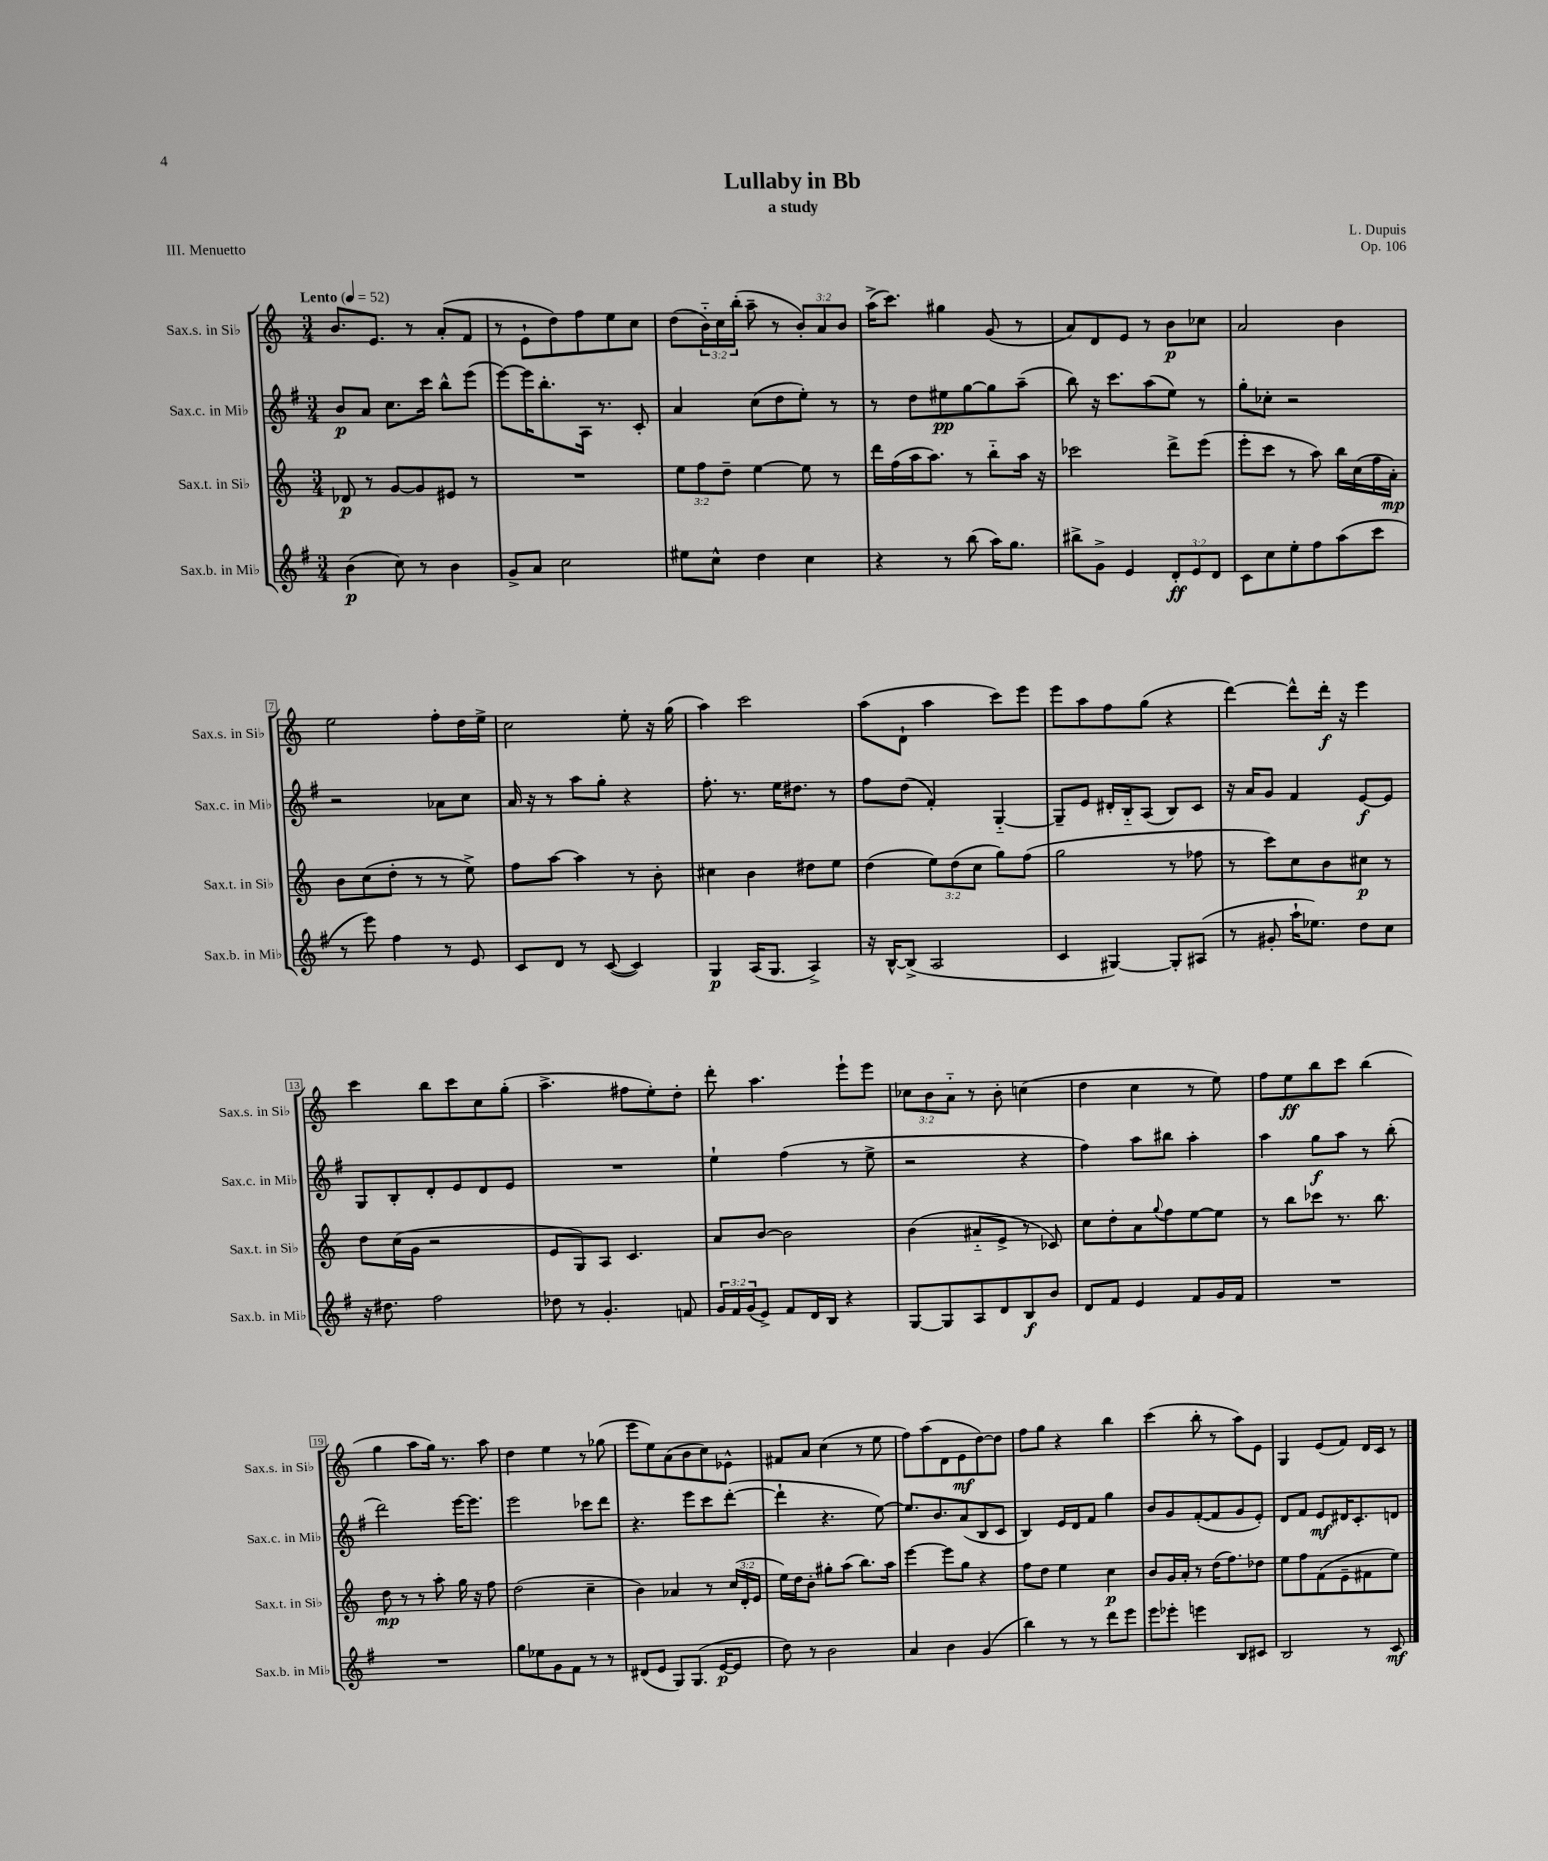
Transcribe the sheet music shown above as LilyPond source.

\header { title = "Lullaby in Bb" composer = "L. Dupuis" subtitle = "a study" opus = "Op. 106" piece = "III. Menuetto" }
<<
\new StaffGroup <<
\new Staff = "s0" \with { instrumentName = "Sax.s. in Sib" shortInstrumentName = "Sax.s. in Sib" } {
    \clef treble \key c \major \numericTimeSignature \time 3/4 \override Staff.TupletNumber.text = #tuplet-number::calc-fraction-text \tempo "Lento" 4 = 52
    b'8. e'8. r8 a'8-.( f'8 |
    r8 e'8-! d''8) f''8 e''8 c''8 |
    d''8( \tuplet 3/2 { b'16-_) c''16 b''16-.( } a''8-- r8 \tuplet 3/2 { b'8-.) a'8 b'8 } |
    a''16->( c'''8.) gis''4 g'8( r8 |
    a'8) d'8 e'8 r8 b'8\p ces''8 |
    a'2 b'4 |
    e''2 f''8-. d''16 e''16-> |
    c''2 e''8-. r16 g''16( |
    a''4) c'''2 |
    a''8( d'8-! a''4 c'''8) e'''8 |
    e'''8 a''8 f''8 g''8( r4 |
    d'''4~) d'''8-^ d'''16-.\f r16 e'''4 |
    c'''4 b''8 c'''8 c''8 g''8-.( |
    a''4.-> fis''8 e''8-.) d''8-. |
    d'''8-. a''4. e'''8-! e'''8 |
    \tuplet 3/2 { ces''8 b'8 a'8-_ } r8 b'8-. c''4( |
    d''4 c''4 r8 e''8) |
    f''8 e''8\ff b''8 c'''8 b''4( |
    g''4 a''8 g''16) r8. a''8 |
    d''4 e''4 r8 ges''8( |
    e'''8 e''8) a'8( b'8 c''8) ees'8-^ |
    fis'8 a'8 c''4( r8 e''8 |
    f''8) a''8( d'8 e'8\mf d''8~) d''8 |
    f''8 g''8 r4 b''4 |
    c'''4( b''8-. r8 a''8) e'8 |
    g4 e'8( f'8) d'16 c'16 r8 \bar "|." |
}
\new Staff = "s1" \with { instrumentName = "Sax.c. in Mib" shortInstrumentName = "Sax.c. in Mib" } {
    \clef treble \key g \major \numericTimeSignature \time 3/4
    b'8\p a'8 c''8. c'''16 b''8-^ e'''8( |
    e'''8~) e'''16 b''8.-. a16 r8. c'8-. |
    a'4 c''8( d''8 e''8-.) r8 |
    r8 d''8 eis''8\pp g''8~ g''8 a''8--( |
    b''8) r16 c'''8. a''8( e''8) r8 |
    g''8-. ces''8-. r2 |
    r2 aes'8 c''8 |
    a'16 r16 r8 a''8 g''8-. r4 |
    fis''8.-. r8. e''16 dis''8. r8 |
    fis''8 d''8( fis'4-.) g4~-_ |
    g8-- e'8 dis'16-. b16-_ a8( b8) c'8 |
    r16 a'16 g'8 fis'4 e'8~\f e'8 |
    g8 b8-. d'8-. e'8 d'8 e'8 |
    R2. |
    e''4-! fis''4( r8 e''8-> |
    r2 r4 |
    fis''4) a''8 bis''8 a''4-. |
    a''4 g''8\f a''8 r8 b''8-.( |
    d'''2) e'''16~ e'''8. |
    e'''2 ces'''8 d'''8 |
    r4. e'''8 c'''8 d'''8~-.( |
    d'''4-! r4. e''8~) |
    e''8. b'8. a'8( b8 c'8 |
    b4) e'16 d'16 fis'8 g''4 |
    b'8 g'8 fis'8~-.( fis'8 g'8 e'8-.) |
    d'8 fis'8 e'8\mf dis'16 c'8.-. d'8 \bar "|." |
}
\new Staff = "s2" \with { instrumentName = "Sax.t. in Sib" shortInstrumentName = "Sax.t. in Sib" } {
    \clef treble \key c \major \numericTimeSignature \time 3/4 \override Staff.TupletNumber.text = #tuplet-number::calc-fraction-text
    des'8\p r8 g'8~ g'8 eis'8 r8 |
    R2. |
    \tuplet 3/2 { e''8 f''8 d''8-- } e''4~ e''8 r8 |
    d'''16 f''16( a''16 a''8.) r8 b''8-_ a''16 r16 |
    ces'''2 d'''8-> e'''8( |
    e'''8-. c'''8 r8 a''8) b''16 c''16( f''16 a'16-.\mp) |
    b'8 c''8( d''8-. r8 r8 e''8->) |
    f''8 a''8~ a''4 r8 b'8-. |
    cis''4 b'4 dis''8 e''8 |
    d''4( \tuplet 3/2 { e''8) d''8( c''8 } g''8) f''8( |
    g''2 r8 fes''8 |
    r8 c'''8) c''8 b'8 cis''8\p r8 |
    d''8 c''16( g'16 r2 |
    e'8 g8) a8 c'4. |
    a'8 b'8~ b'2 |
    b'4( ais'8-_ e'8-> r8 ces'8) |
    c''8 d''8-. a'8 \appoggiatura { g''8 } f''8 e''8~ e''8 |
    r8 b''8 ces'''8 r8. b''8. |
    d''8\mp r8 r8 a''8-. g''16 r16 f''8 |
    d''2( c''4-- |
    b'4) aes'4 r8 \tuplet 3/2 { c''16( d'16-. e'16 } |
    e''16) d''16 b'8-. gis''8-. a''8( b''8.) a''16 |
    e'''4~ e'''8 g''8 r4 |
    f''8 d''8 e''4 c''4\p |
    b'8 g'16 a'16-. r8 d''16( f''8.) des''8 |
    e''8 f''8 f'8( e'8-- fis'8 e''8) \bar "|." |
}
\new Staff = "s3" \with { instrumentName = "Sax.b. in Mib" shortInstrumentName = "Sax.b. in Mib" } {
    \clef treble \key g \major \numericTimeSignature \time 3/4 \override Staff.TupletNumber.text = #tuplet-number::calc-fraction-text
    b'4\p( c''8) r8 b'4 |
    g'8-> a'8 c''2 |
    eis''8 c''8-^ d''4 c''4 |
    r4 r8 b''8( a''16) g''8. |
    bis''8-> g'8-> e'4 \tuplet 3/2 { d'8-.\ff e'8 d'8 } |
    c'8 c''8 e''8-. fis''8 a''8( c'''8 |
    r8 e'''8) fis''4 r8 e'8 |
    c'8 d'8 r8 c'8~( c'4) |
    g4\p a16( g8. a4->) |
    r16 b16~-^ b8->( a2 |
    c'4 gis4~) gis8-. ais8( |
    r8 gis'8-. a''16-! ees''8.) d''8 c''8 |
    r16 dis''8. fis''2 |
    des''8 r8 g'4.-. f'8 |
    \tuplet 3/2 { g'16 fis'16 g'16( } e'8->) fis'8 d'16 b16 r4 |
    g8~ g8 a8 d'8 b8\f b'8 |
    d'8 fis'8 e'4 fis'8 g'16 fis'16 |
    R2. |
    R2. |
    g''8 ees''8 g'8 fis'8 r8 r8 |
    dis'8( e'8 g8) g8.( e'16~\p e'8 |
    d''8) r8 b'2 |
    a'4 b'4 g'4( |
    b''4) r8 r8 d'''8 e'''8 |
    e'''8 ees'''8-. e'''4 b8 cis'8 |
    b2 r8 c'8\mf \bar "|." |
}
>>
>>
\layout { \context { \Score \override BarNumber.stencil = #(make-stencil-boxer 0.1 0.3 ly:text-interface::print) } }
